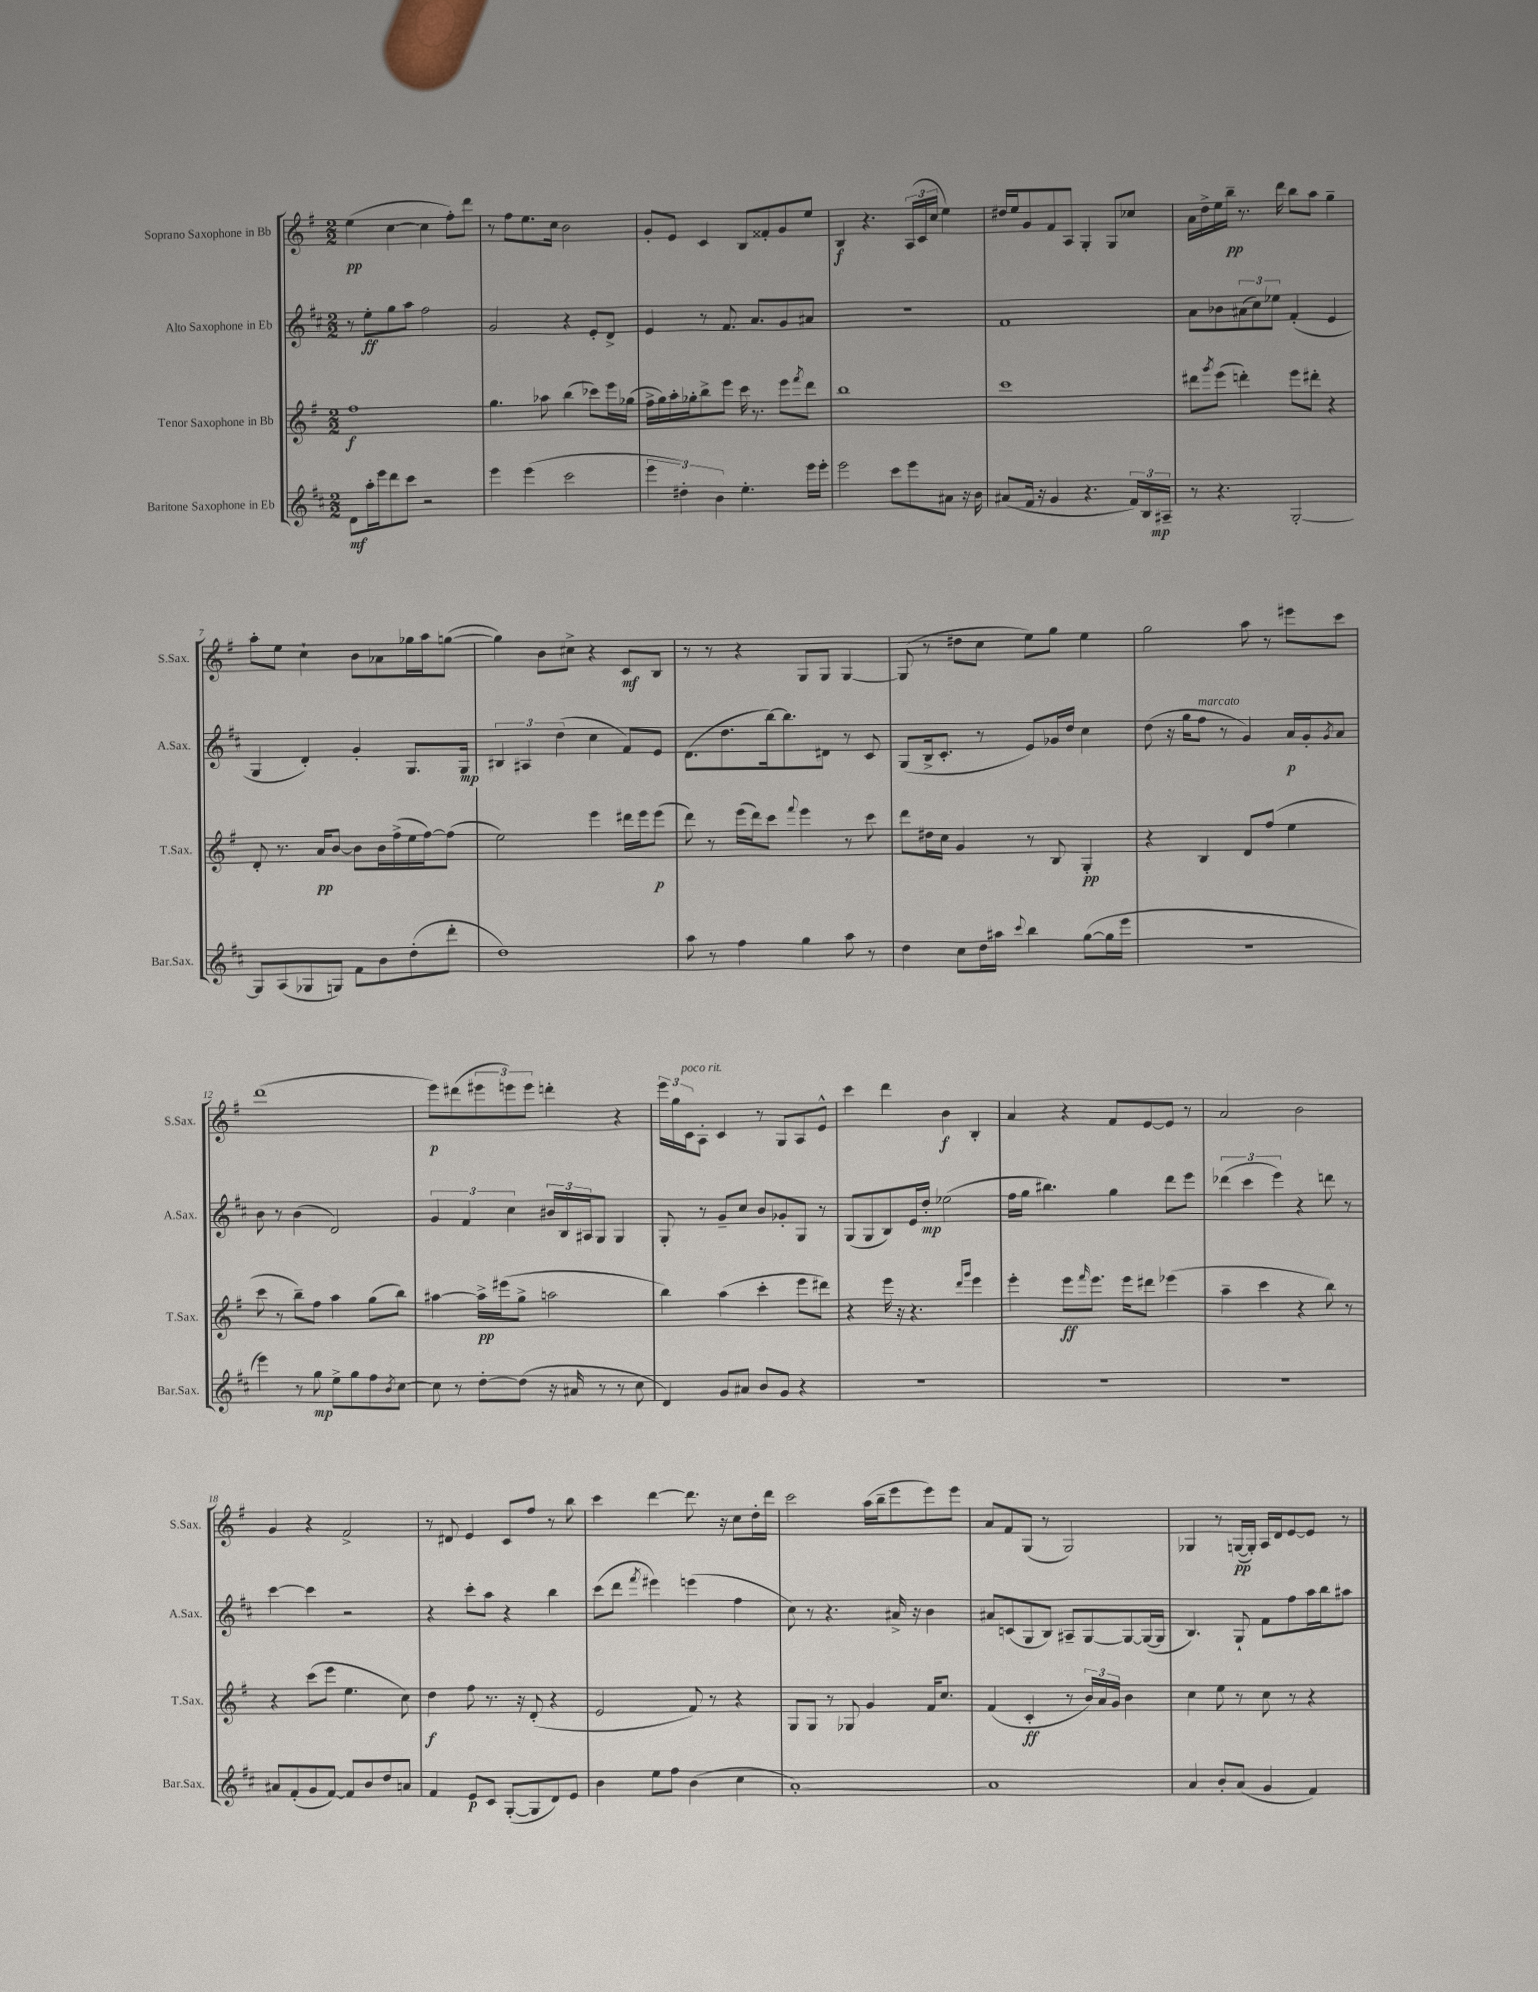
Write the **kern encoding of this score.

**kern	**kern	**kern	**kern
*staff4	*staff3	*staff2	*staff1
*clefG2	*clefG2	*clefG2	*clefG2
*k[f#c#]	*k[f#]	*k[f#c#]	*k[f#]
*M2/2	*M2/2	*M2/2	*M2/2
8d	1ff#	8r	(4ee
16aa'	.	8ee'	.
16eee	.	.	.
8ddd	.	8gg	[4cc
8ccc#	.	8aa	.
2r	.	2ff#	4cc]
.	.	.	8ff#')
.	.	.	8ddd
=	=	=	=
4eee	4.gg	2g	8r
.	.	.	8ff#
(4eee	.	.	8.ee
.	8aa-	.	.
.	.	.	16cc
2ccc#	(4bb	4r	2b
.	8ccc-)	8e'	.
.	16eee	8d^	.
.	(16gg-	.	.
=	=	=	=
6eee	16ff#^	4e	8g'
.	16gg)	.	.
.	16aa'	.	8e
6dd#')	.	.	.
.	16gg-'	.	.
.	8bb^	8r	4c
6b	.	.	.
.	8eee	8.f#	.
4.ee'	16ccc	.	8B
.	8.r	8.a	.
.	.	.	8f##'
.	8eee	8g	8g
.	8qfff#	.	.
16eee	8ddd	8a#	8ee
16eee'	.	.	.
=	=	=	=
2eee	1bb	1r	4B
.	.	.	4.r
8ccc#	.	.	.
8eee	.	.	(24A
.	.	.	24c
.	.	.	24cc
8a#	.	.	4ee)
16r	.	.	.
16b	.	.	.
=	=	=	=
(8a#	1ccc	1f#	16dd#
.	.	.	16ee
16f#	.	.	8g
16r	.	.	.
4g	.	.	8f#
.	.	.	8A
4.r	.	.	4G'
.	.	.	8G
24f#)	.	.	8cc-
24B	.	.	.
24A#~	.	.	.
=	=	=	=
8r	8ddd#	8a	16a
.	.	.	16dd^
.	8qggg	.	.
4.r	(8eee	8b-	16ee
.	.	.	16bb~
.	4ddd')	(12a#	8.r
.	.	12cc#)	.
.	.	12ee-	.
.	.	.	16ddd
[2G'	8eee	(4f#'	8bb
.	8ddd#'	.	8aa
.	4r	4e	4gg~
=	=	=	=
8G]	8d'	4G	8aa'
(8A	8.r	.	8ee
8G-	.	4d')	4cc`
.	16a	.	.
8G)	[8b	.	.
8f#	8b]	4g'	8b
8b	16b	.	8a-
.	(16ff#^	.	.
(8dd'	16ee	8.G	16gg-
.	[16ff#)	.	16aa
8ddd'	(8ff#]	.	([8gg
.	.	16G	.
=	=	=	=
1dd)	2ee)	6B#	4gg])
.	.	6A#	.
.	.	.	8b
.	.	(6dd	.
.	.	.	8cc#^
.	4eee	4cc#	4r
.	16ddd#	8f#)	8c
.	16eee	.	.
.	(8eee	8e	8B
=	=	=	=
8aa	8ddd)	(8.d	8r
8r	8r	.	8r
.	.	8.dd	.
4ff#	(16eee	.	4r
.	16ddd)	.	.
.	8ccc	[16bb)	.
.	.	8.bb]	.
.	8qqfff#	.	.
4gg	4eee	.	8G
.	.	8d#	8G
8aa	8r	8r	[4G
8r	8ccc	8c#	.
=	=	=	=
4dd	8ddd	(8G	(8G]
.	16dd#	16B^	8r
.	16cc	8.c#'	.
8cc#	4g	.	8dd#
16dd	.	8r	8cc
16aa#	.	.	.
8qqccc#	.	.	.
4bb	8r	8e)	8ee)
.	8B	16g-	8gg
.	.	16dd	.
([8gg	4G'	4cc#	4ee
16gg]	.	.	.
16eee	.	.	.
=	=	=	=
1r	4r	(8dd	2gg
.	.	16r	.
.	.	16gg	.
.	4B	8ff#	.
.	.	8r	.
.	8d	4g)	8aa
.	(8ff#	.	8r
.	4ee	16a	8eee#
.	.	16g'	.
.	.	8qg	.
.	.	8a	8ccc
=	=	=	=
4eee)	8ccc	8b	(1ddd
.	8r	8r	.
8r	8bb~)	(4b	.
8gg	8ff#	.	.
8ee^	4aa	2d)	.
8gg	.	.	.
8ff#	(8gg	.	.
8qb	.	.	.
[8cc#	8bb)	.	.
=	=	=	=
8cc#]	[4aa#	6g	8eee)
8r	.	.	(8ddd#
.	.	6f#	.
[8dd'	16aa#^]	.	12eee#
.	(16eee#	.	.
.	.	6cc#	12eee)
(8dd]	8gg^	.	.
.	.	.	12eee
16r	2aa	24b#	4ddd'
.	.	24B	.
16a#	.	.	.
.	.	24A#	.
8r	.	8G	.
8r	.	4G	4r
8cc#	.	.	.
=	=	=	=
4d)	4bb)	8G'	24eee
.	.	.	24gg
.	.	.	24c
.	.	8r	8A'
8g	(4aa	8g~	4c
8a#	.	8cc#	.
8b	4ccc'	8b	8r
8g	.	8g-'	8G
4r	8eee	8G	8A
.	8ddd#)	8r	8e^^
=	=	=	=
1r	4r	(8G	4ccc
.	.	8G	.
.	16eee	8B)	4ddd
.	16r	.	.
.	4.r	16e	.
.	.	16dd'	.
.	.	(2ee-	4b
.	16qqddd	.	.
.	16qqggg	.	.
.	4eee	.	4B'
=	=	=	=
1r	4eee'	16ff#	4a
.	.	16gg	.
.	.	4.bb#)	.
.	8eee	.	4r
.	16qqfff#	.	.
.	8.eee	.	.
.	.	4gg	8f#
.	16eee	.	.
.	8ddd#	.	[8e
.	(4eee-	8ddd	8e]
.	.	8eee	8r
=	=	=	=
1r	4aa~	(6ddd-	2a
.	.	6ccc#	.
.	4ccc	.	.
.	.	6eee)	.
.	4r	4r	2b
.	8bb)	8ddd	.
.	8r	8r	.
=	=	=	=
8a#	4r	[4ccc#	4g
(8f#'	.	.	.
8g	(8ccc	4ccc#]	4r
[8f#)	8eee	.	.
8f#]	4.ee	2r	2f#^
8b	.	.	.
8dd	.	.	.
8a	8cc)	.	.
=	=	=	=
4f#	4dd	4r	8r
.	.	.	8d#
8e	8ff#	8ccc#'	4e
8c#	8.r	8aa	.
([8G'	.	4r	8c
.	16r	.	.
8G]	(8d'	.	8ff#
8d)	4r	4bb	8r
8e	.	.	8bb
=	=	=	=
4b	2e	(8ccc#	4ccc
.	.	8ddd	.
.	.	8qfff#	.
8ee	.	4eee#)	[4ddd
8ff#	.	.	.
(4b	8f#)	(4eee	8.ddd]
.	8r	.	.
.	.	.	16r
4cc#	4r	4ff#	8cc
.	.	.	16dd'
.	.	.	16ddd
=	=	=	=
[1a')	8G	8cc#)	2ccc
.	8G	8r	.
.	8r	4.r	.
.	8G-	.	.
.	4g	.	(16aa
.	.	.	16bb~
.	.	16a#^	8eee
.	.	16r	.
.	16f#	4b	8eee)
.	8.cc	.	.
.	.	.	8eee
=	=	=	=
1a]	(4f#	8a#	8a
.	.	(8c	8f#
.	4c'	8G	(8G
.	.	8B)	8r
.	8r	8A#~	2G)
.	24b)	[8G	.
.	24a	.	.
.	24g	.	.
.	4b	8G_	.
.	.	(16G_	.
.	.	16G]	.
=	=	=	=
4a	4cc	4.B)	4G-
8b'	8ee	.	8r
(8a	8r	8G`	([16G
.	.	.	16G'])
4g	8cc	8f#	16A
.	.	.	16d
.	8r	8ff#	[8e
4f#)	4r	16aa	8e]
.	.	16bb	.
.	.	8aa#	8r
==	==	==	==
*-	*-	*-	*-
